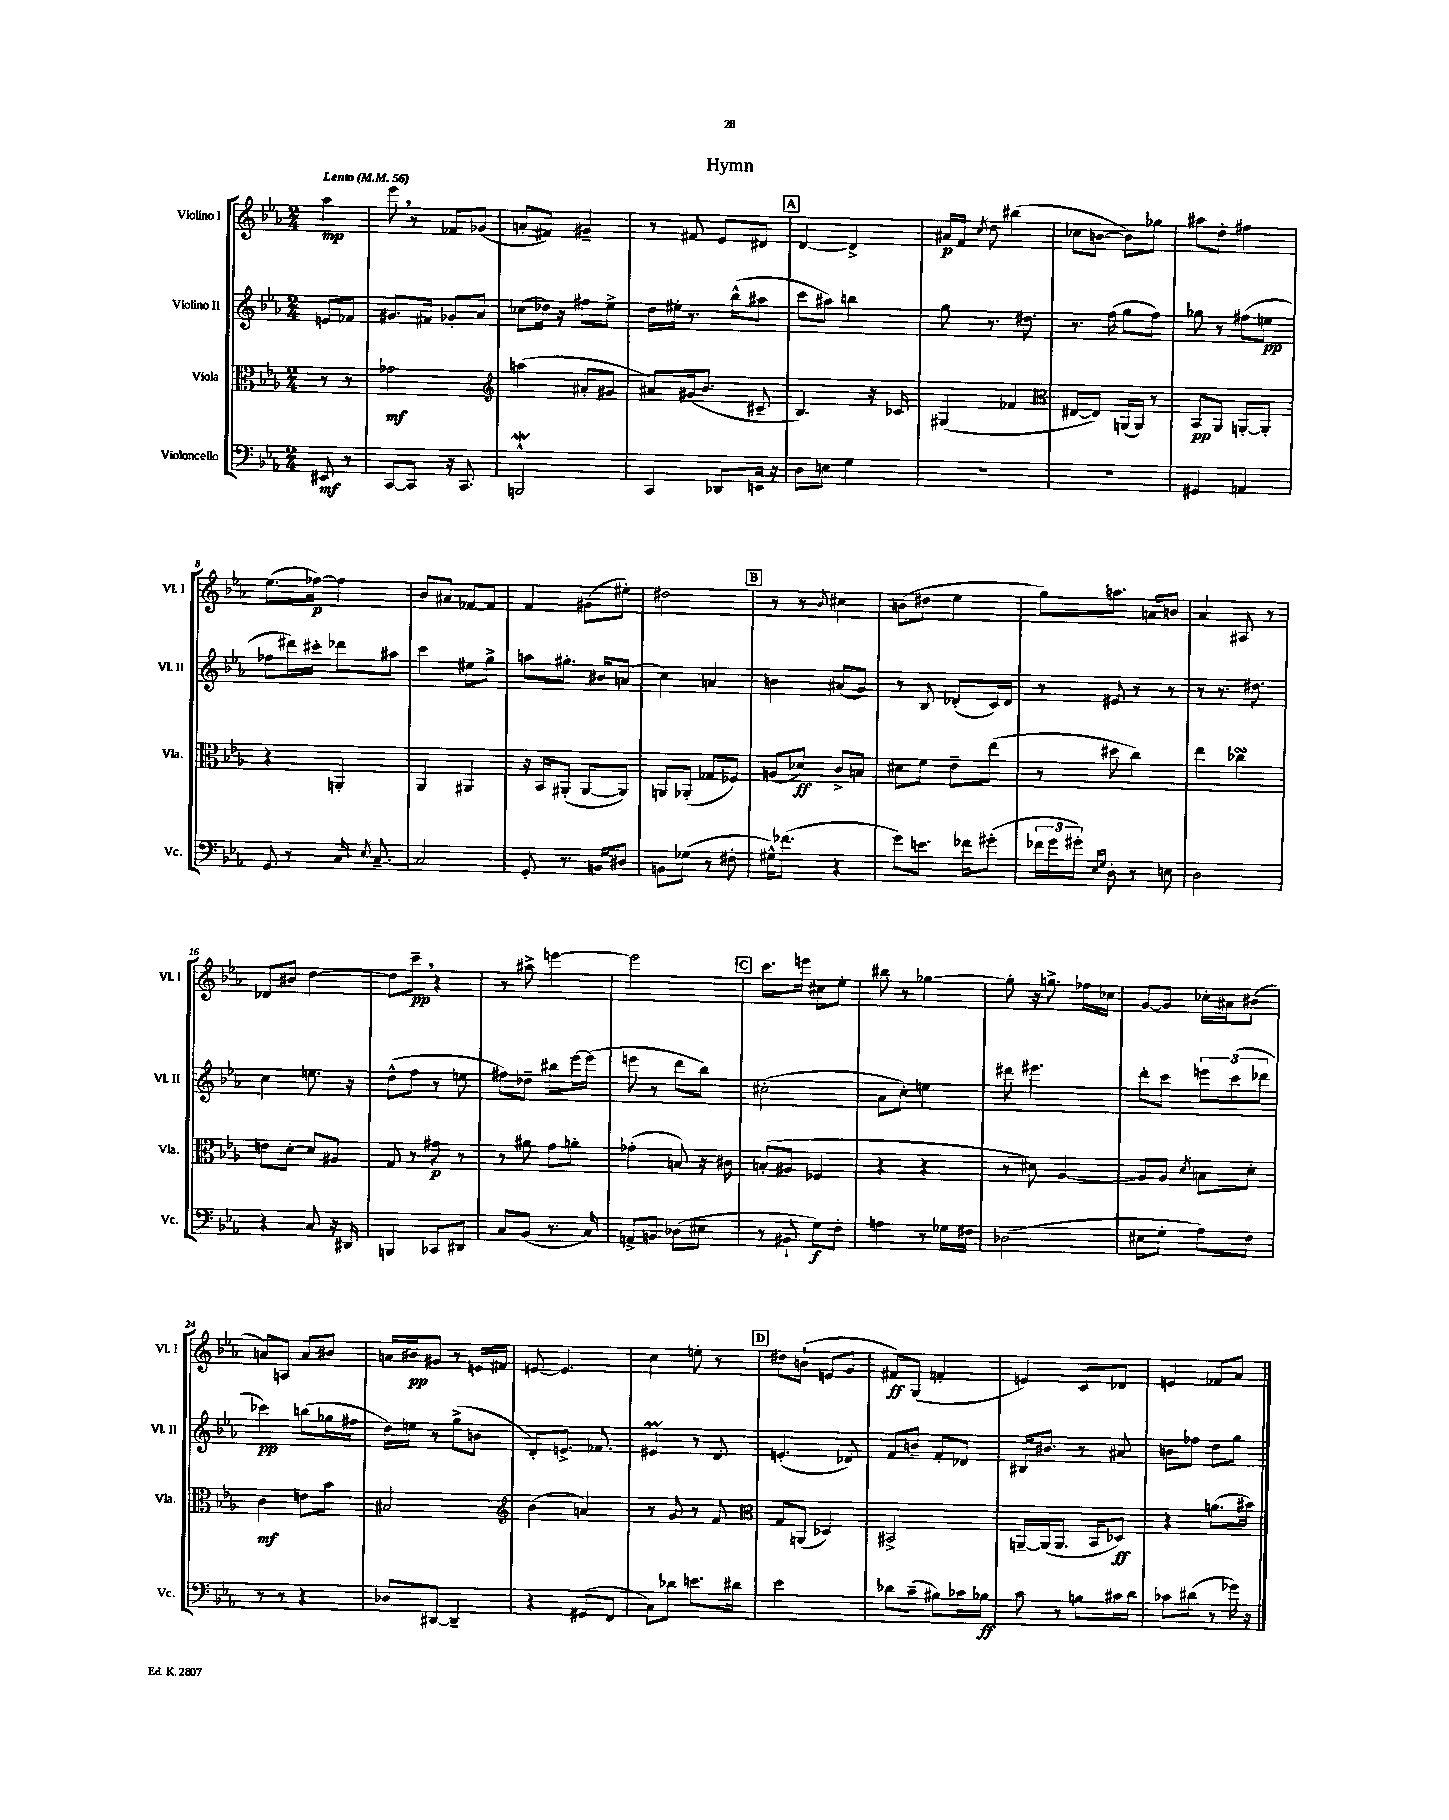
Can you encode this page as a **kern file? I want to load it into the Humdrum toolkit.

**kern	**kern	**kern	**kern
*staff4	*staff3	*staff2	*staff1
*clefF4	*clefC3	*clefG2	*clefG2
*k[b-e-a-]	*k[b-e-a-]	*k[b-e-a-]	*k[b-e-a-]
*M2/4	*M2/4	*M2/4	*M2/4
*MM56	*MM56	*MM56	*MM56
8EE#	8r	8e	4aa-
8r	8r	8f-	.
=	=	=	=
[8CC	2g-	8.g#	8eee-
8CC]	.	.	8r
.	.	16f#	.
16r	.	8g-'	8f-
8.CC	.	.	.
.	.	8a-	(8g-
=	=	=	=
*	*clefG2	*	*
2BBB^^	(4aa	(8cc-	8a'
.	.	16dd-)	8f#)
.	.	16r	.
.	8a#'	8ff#	4g#~
.	8g#	8ee-^	.
=	=	=	=
4CC	8a#)	16dd	8r
.	.	16ee#'	.
.	(16g#	8.r	8f#
.	8.b-	.	.
8DD-	.	.	8e-
.	.	(16bb-^^	.
16EE	8c#~	8aa#	8d#
16r	.	.	.
=	=	=	=
8D	4.B-)	8ccc	[4d
8E	.	8aa#)	.
4G	.	4bb	4d^]
.	16r	.	.
.	16c-	.	.
=	=	=	=
2r	(4G#	8gg	16a#
.	.	.	16f
.	.	.	8qcc
.	.	8.r	8dd
.	4f-	.	(4bb#
.	.	8.dd#	.
=	=	=	=
*	*clefC3	*	*
2r	[8E#	8.r	8cc-
.	8E#])	.	[8b
.	.	(16ff	.
.	(16AA	8gg	8b])
.	16AA)	.	.
.	8r	8ff)	8gg-
=	=	=	=
4GG#	8BB-	8gg-	8aa#
.	8AA-	8r	8dd'
4AA	[8AA'	(8ff#	4ff#
.	8AA']	8ee	.
=	=	=	=
8GG	4r	8ff-	(8.ee-
8r	.	16ddd#)	.
.	.	16ccc#'	[16ff-)
16C	4AA'	8ddd-	4ff-]
8qE-	.	.	.
[8.C~	.	.	.
.	.	8aa#	.
=	=	=	=
2C]	4AA-	4ccc	8b-
.	.	.	8a#
.	4AA#	8ee#	[8f-
.	.	8gg^	8f-]
=	=	=	=
8GG'	16r	8aa	4f
.	16BB-	.	.
8.r	(8AA#'	8.gg#'	.
.	[8AA#	.	(8g#
16BB	.	16b#	.
8D#	8AA#])	(8a	8ee#')
=	=	=	=
8BB	8AA	4cc)	2dd#
(8G-	(8AA-'	.	.
8r	8G-	4a	.
8F#'	8F-)	.	.
=	=	=	=
16G#^^)	(8A	4b	8r
(8.f-	.	.	.
.	8d-)	.	8r
.	.	.	8qqb-
4r	8c^	(8a#	4cc#
.	8B	8g)	.
=	=	=	=
8g)	8d#	8r	(8b
8.e	8f	8B-	8dd#
.	8e-~	(8d-'	4ee-
16f-	.	.	.
(8g#'	(8ee-	16c)	.
.	.	16d-	.
=	=	=	=
24f-	8r	8r	8gg)
24g	.	.	.
24g#')	.	.	.
16qqE-	.	.	.
16qqG	.	.	.
8D'	8dd#	8e#	8.aa
8r	4cc)	8r	.
.	.	.	16a
8E	.	8r	8b
=	=	=	=
2D	4ee-	8r	4a-
.	.	8.r	.
.	4cc-	.	8A#
.	.	8.dd#	.
.	.	.	8r
=	=	=	=
4r	8e	4cc	8d-
.	[8d'	.	8b#
8C	8d]	8.ee	[4dd
16r	8A#	.	.
16DD#	.	16r	.
=	=	=	=
4BBB	8G	(8dd^^	8dd]
.	8r	8ff	8ccc~
8CC-	8g#	8r	4r
8DD#	8r	8ee	.
=	=	=	=
8C	8r	8ff#)	8r
(8BB-	8a#	8dd-~	8aa#^
8.r	8g	8bb#	[4eee
.	8a'	[16eee-	.
16C)	.	(16eee-]	.
=	=	=	=
8AA^	(4g-'	8eee	2eee]
8BB	.	8r	.
(8D-	8B)	8ddd	.
8E#	16r	8bb-)	.
.	16c#	.	.
=	=	=	=
8r	(8B'	(2cc#'	8.ccc
8BB#`	8A#	.	.
.	.	.	16eee
8G)	4F-	.	8cc#
8F'	.	.	8ee-'
=	=	=	=
4A	4r	8a-	8bb#
.	.	8cc')	8r
8r	4r	4ee	[4gg-
16G-	.	.	.
16F#	.	.	.
=	=	=	=
(2D-	8r	8ddd#	8gg-']
.	8d#)	4.eee#	16r
.	.	.	8.gg^
.	[4A-	.	.
.	.	.	16ff-
.	.	.	16cc-
=	=	=	=
8E#	8A-]	8ddd'	[8g
8G'	8A-	8ccc	8g]
.	8qd	.	.
8A-)	8B	12eee	16cc-'
.	.	.	16a#
.	.	(12ccc	.
8F	8d'	.	(8b#
.	.	12ddd-	.
=	=	=	=
8r	4c	4ccc-)	8a)
8r	.	.	8A
4r	8e	(8bb	8a
.	8b-	16gg-	8b#
.	.	16ff#	.
=	=	=	=
8D-	2B#	16dd)	16a
.	.	16ee	16b#
[8DD#	.	8r	8g#
4DD#~]	.	(8gg^	8r
.	.	8b	16e
.	.	.	16f#
=	=	=	=
*	*clefG2	*	*
4r	(4b-	8d')	[8e
.	.	8.e^	4.e]
(8GG#	4a)	.	.
.	.	8.f-	.
8FF	.	.	.
=	=	=	=
8C)	8r	4e#	4cc
8d-	8g	.	.
8.e	8r	8r	8ee'
.	8f	8d	8r
16d#	.	.	.
=	=	=	=
*	*clefC3	*	*
2e-	8G	(4.e'	8dd#
.	(8AA	.	(8b`
.	4D-)	.	8e
.	.	8d-)	8g
=	=	=	=
8d-	2BB#^	8f	8f#)
(8c~	.	8b~	(8G
8B#)	.	8f'	4f'
16c-	.	8d-	.
16B-	.	.	.
=	=	=	=
8c	[16AA~	16B#	4e)
.	(16AA]	8.b#	.
8r	8.AA	.	.
8B	.	8r	8c
.	16BB-	.	.
16c#	8D-)	8a#	8d-
16d	.	.	.
=	=	=	=
8c-	4r	8b	4e
(8d#	.	8ff-	.
8r	(8.a	8dd	8f-
16g-)	.	8gg	8a-
16r	16b#)	.	.
==	==	==	==
*-	*-	*-	*-
